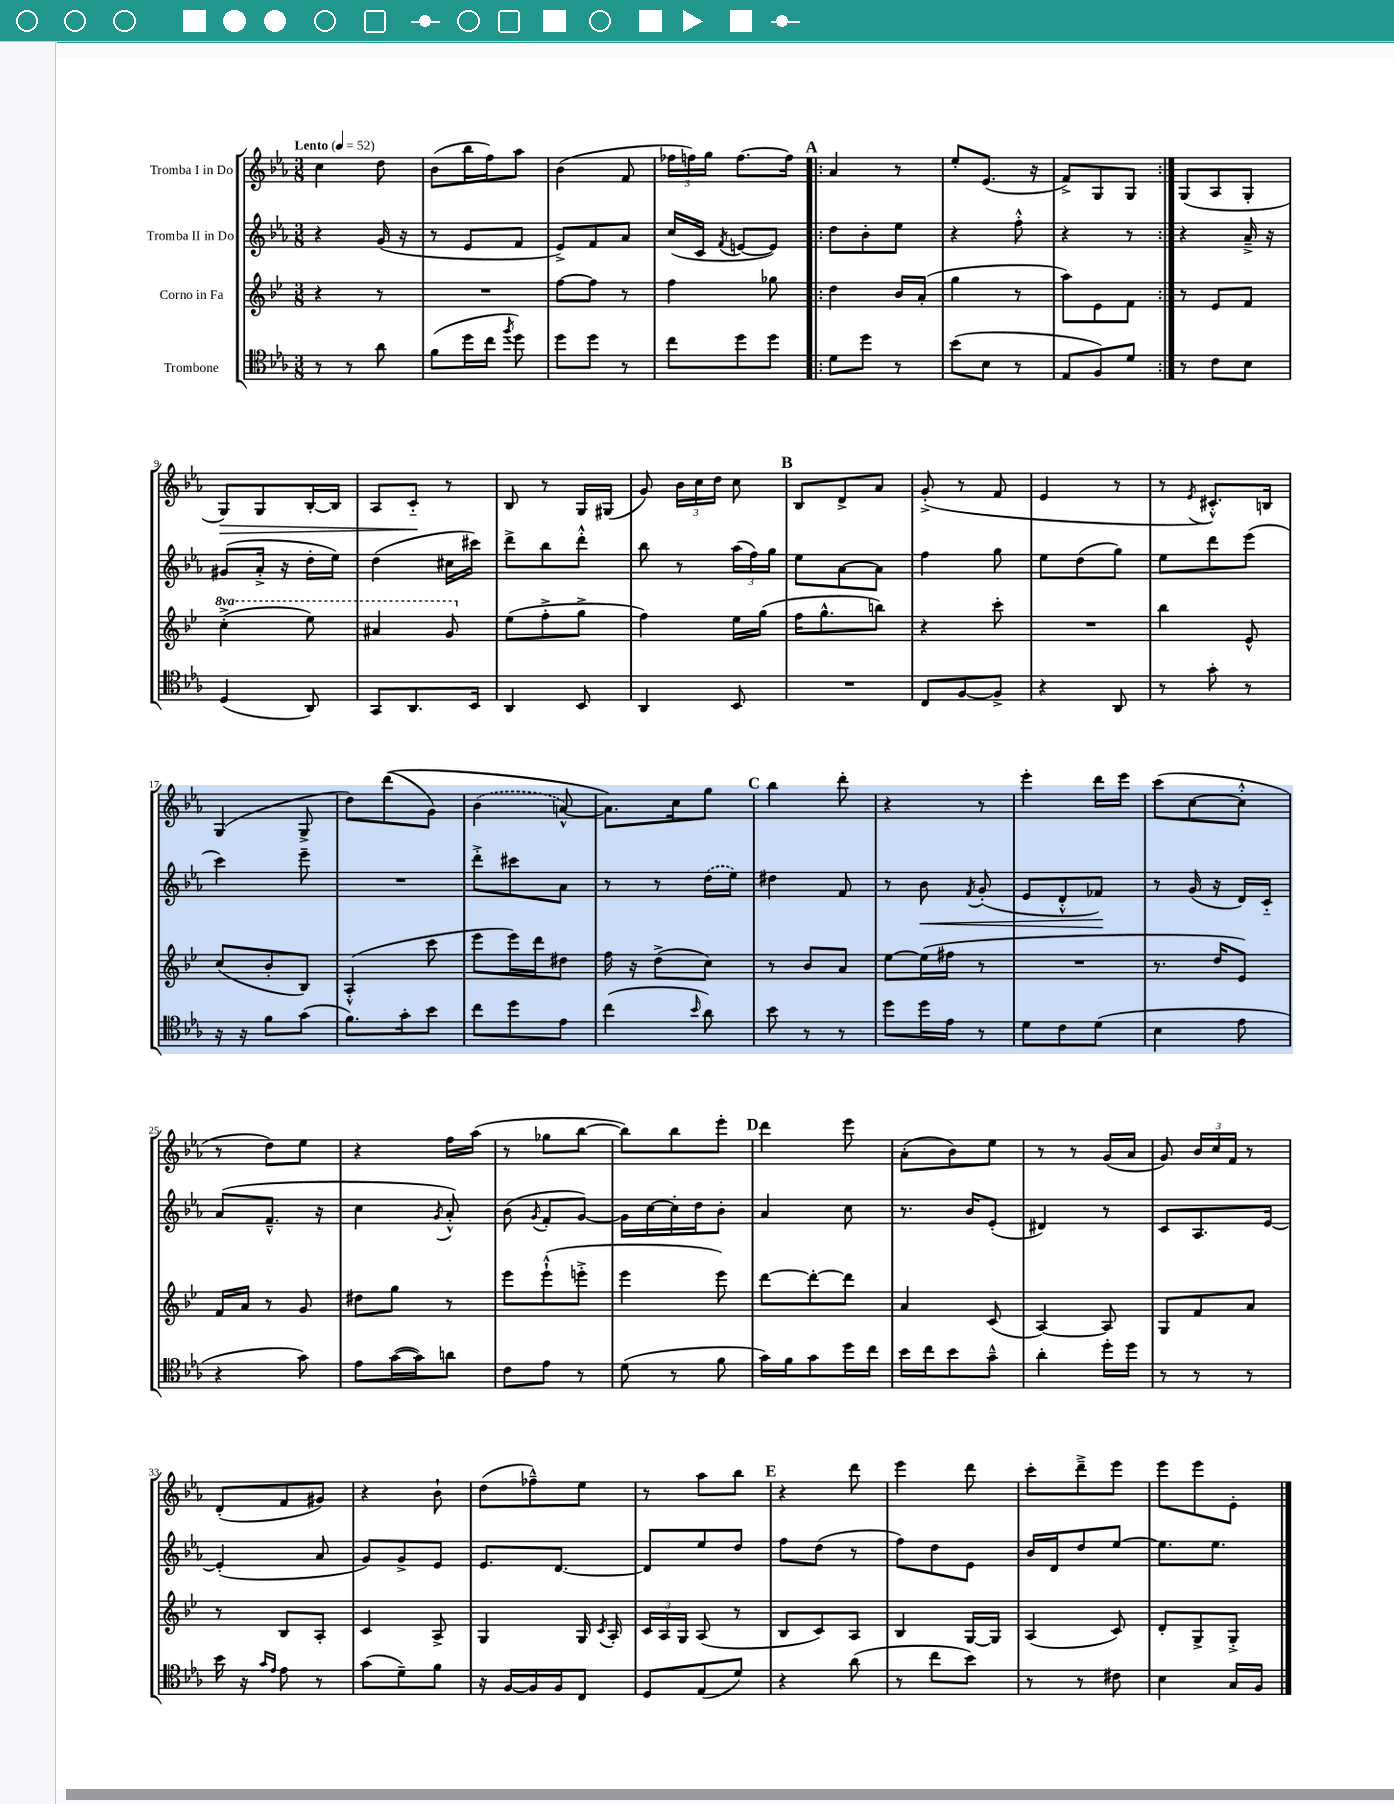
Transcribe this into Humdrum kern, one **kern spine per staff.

**kern	**kern	**kern	**kern
*staff4	*staff3	*staff2	*staff1
*clefC4	*clefG2	*clefG2	*clefG2
*k[b-e-a-]	*k[b-e-]	*k[b-e-a-]	*k[b-e-a-]
*M3/8	*M3/8	*M3/8	*M3/8
*MM52	*MM52	*MM52	*MM52
8r	4r	4r	4cc
8r	.	.	.
8a-	8r	(16g	8dd
.	.	16r	.
=	=	=	=
(8f	4.r	8r	(8b-
16dd	.	8e-	16bb-
16cc	.	.	16ff)
8qff	.	.	.
8dd)	.	8f	8aa-
=	=	=	=
8dd	[8ff	8e-^)	(4b-
8dd	8ff]	8f	.
8r	8r	8a-	8f
=	=	=	=
8cc	4ff	(16cc	24ff-
.	.	.	24ff)
.	.	16c	.
.	.	.	24gg
.	.	8qf	.
8dd	.	[8e	[8.ff
8dd	8gg-	8e])	.
.	.	.	16ff]
=!|:	=!|:	=!|:	=!|:
8d	4dd	8dd	4a-
8dd	.	8b-'	.
8r	16b-	8ee-	8r
.	(16a'	.	.
=	=	=	=
(8b-	4gg	4r	8ee-'
8B-	.	.	(8.e-
8r	8r	8ff'^^	.
.	.	.	16r
=	=	=	=
8E-	8aa)	4r	8f^)
8F)	8e-	.	8G
8d	8f	8r	8G
=:|!	=:|!	=:|!	=:|!
8r	8r	4r	(8G
8c	8e-	.	8A-
8B-	8f	16a-~^	8G'
.	.	16r	.
=	=	=	=
(4D	(4ccc'^	(8g#	8G)
.	.	16a-'^	8G
.	.	16r	.
8AA-)	8eee-)	16dd'	[16B-'
.	.	16ee-)	16B-]
=	=	=	=
8GG	4aa#	(4dd	8A-
8.AA-	.	.	8c'~
.	8gg	16cc#	8r
16BB-	.	16ccc#)	.
=	=	=	=
4AA-	(8ee-	8ddd^	8B-
.	8ff'^	8bb-	8r
8BB-	8gg^	8ddd'^^	16G
.	.	.	(16G#
=	=	=	=
4AA-	4ff)	8bb-	8g)
.	.	8r	24b-
.	.	.	24cc
.	.	.	24dd
8BB-	16ee-	(24aa-	8cc
.	.	24ff)	.
.	(16gg	.	.
.	.	24gg	.
=	=	=	=
4.r	16ff	8ee-	8B-
.	8.gg^^	.	.
.	.	[8a-	8d^
.	8bb)	8a-]	8a-
=	=	=	=
8C	4r	4ff	(8g'^
[8F	.	.	8r
8F^]	8ccc'	8gg	8f
=	=	=	=
4r	4.r	8ee-	4e-
.	.	(8dd	.
8AA-	.	8gg)	8r
=	=	=	=
8r	4bb-	8ee-	8r
.	.	.	8qe-
8g'	.	8ddd	8.c#'^^)
8r	8e-^^	(8eee-	.
.	.	.	16B
=	=	=	=
16r	(8cc	4ccc)	(4G
16r	.	.	.
8f	8b-'	.	.
(8g	8B-)	8eee-~	8G^
=	=	=	=
8.f)	(4A'^^	4.r	8dd)
.	.	.	&((8ddd
16g'	.	.	.
8b-	8ccc	.	8g)
=	=	=	=
8cc	8eee-	8ddd'^	(4b-
8dd	16eee-)	8ccc#	.
.	16ddd	.	.
8e-	8dd#	8a-	[8a^^)
=	=	=	=
(4cc	16ff	8r	8.a]&)
.	16r	.	.
.	(8dd^	8r	.
.	.	.	16cc
16qqb-	.	.	.
8a-)	8cc)	(16dd	8gg
.	.	16ee-)	.
=	=	=	=
8b-	8r	4dd#	4bb-
8r	8b-	.	.
8r	8a	8f	8ddd'
=	=	=	=
8dd	[8ee-	8r	4r
16dd	(16ee-]	8b-	.
16e-	16ff#	.	.
.	.	8qf	.
8r	8r	(8g'	8r
=	=	=	=
8d	4.r	8e-	4eee-'
8c	.	8d'^^	.
(8d	.	8f-)	16ddd
.	.	.	16eee-
=	=	=	=
4B-	8.r	8r	(8ccc
.	.	(16g	[8cc
.	16dd	16r	.
8e-	8e-)	16d)	8cc'^^]
.	.	16c'~	.
=	=	=	=
4r	16f	(8a-	8r
.	16a	.	.
.	8r	8.f~^^	8dd)
8g)	8g	.	8ee-
.	.	16r	.
=	=	=	=
8e-	8dd#	4cc	4r
([16g	8gg	.	.
16g])	.	.	.
.	.	8qg	.
8a	8r	8a-'^^)	16ff
.	.	.	(16aa-
=	=	=	=
8c	8eee-	(8b-	8r
.	.	8qg	.
8e-	(8eee-`^^	8f'	8gg-
8r	8eee'^	[8g)	[8bb-
=	=	=	=
(8d	4eee-	16g]	8bb-])
.	.	[16cc	.
8r	.	16cc']	8bb-
.	.	16dd	.
8f	8eee-)	8b-'	8eee-'
=	=	=	=
16g)	[8ddd	4a-	4ddd
16f	.	.	.
8g	8ddd'_	.	.
16dd	8ddd]	8cc	8eee-
16cc	.	.	.
=	=	=	=
16b-	4a	8.r	(8a-'
16cc	.	.	.
8b-	.	.	8b-)
.	.	16b-	.
8g~^^	(8c	(8e-'	8ee-
=	=	=	=
4a-'	[4A)	4d#)	8r
.	.	.	8r
16dd'	8A]	8r	(16g
16dd	.	.	16a-
=	=	=	=
8r	8G	8c	8g)
8r	8f	8.A-	24b-
.	.	.	24cc
.	.	.	24f
8r	8a	.	8r
.	.	[16e-	.
=	=	=	=
16b-	8r	(4e-']	(8d'
16r	.	.	.
16qqg	.	.	.
16qqe-	.	.	.
8e-	8B-	.	8f
8r	8A'	8a-	8g#)
=	=	=	=
(8g	4c	8g)	4r
8d~)	.	8g^	.
8f	8A^	8e-	8b-`
=	=	=	=
16r	4G	8.e-	(8dd
[16F	.	.	.
16F]	.	.	8ff-~^^)
16F	.	[8.d	.
8C	16G	.	8ee-
.	8qc	.	.
.	16A'	.	.
=	=	=	=
8D	24c	8d]	8r
.	24A	.	.
.	24G	.	.
(8E-	(8A	8ee-	8aa-
8d)	8r	8dd	8bb-
=	=	=	=
4r	8B-	8ff	4r
.	8c)	(8dd	.
(8a-	8A	8r	8ddd
=	=	=	=
8r	4B-	8ff)	4eee-
8cc	.	8dd	.
8b-)	[16G	8e-	8ddd
.	16G]	.	.
=	=	=	=
8r	(4A	16b-	8ccc'
.	.	16d	.
8r	.	8dd	8ddd~^
8c#	8c)	[8ee-	8eee-
=	=	=	=
4B-	8d'	8.ee-]	8eee-
.	8G^	.	8eee-
.	.	8.ee-	.
16G	8G'^	.	8e-'
16F	.	.	.
==	==	==	==
*-	*-	*-	*-
